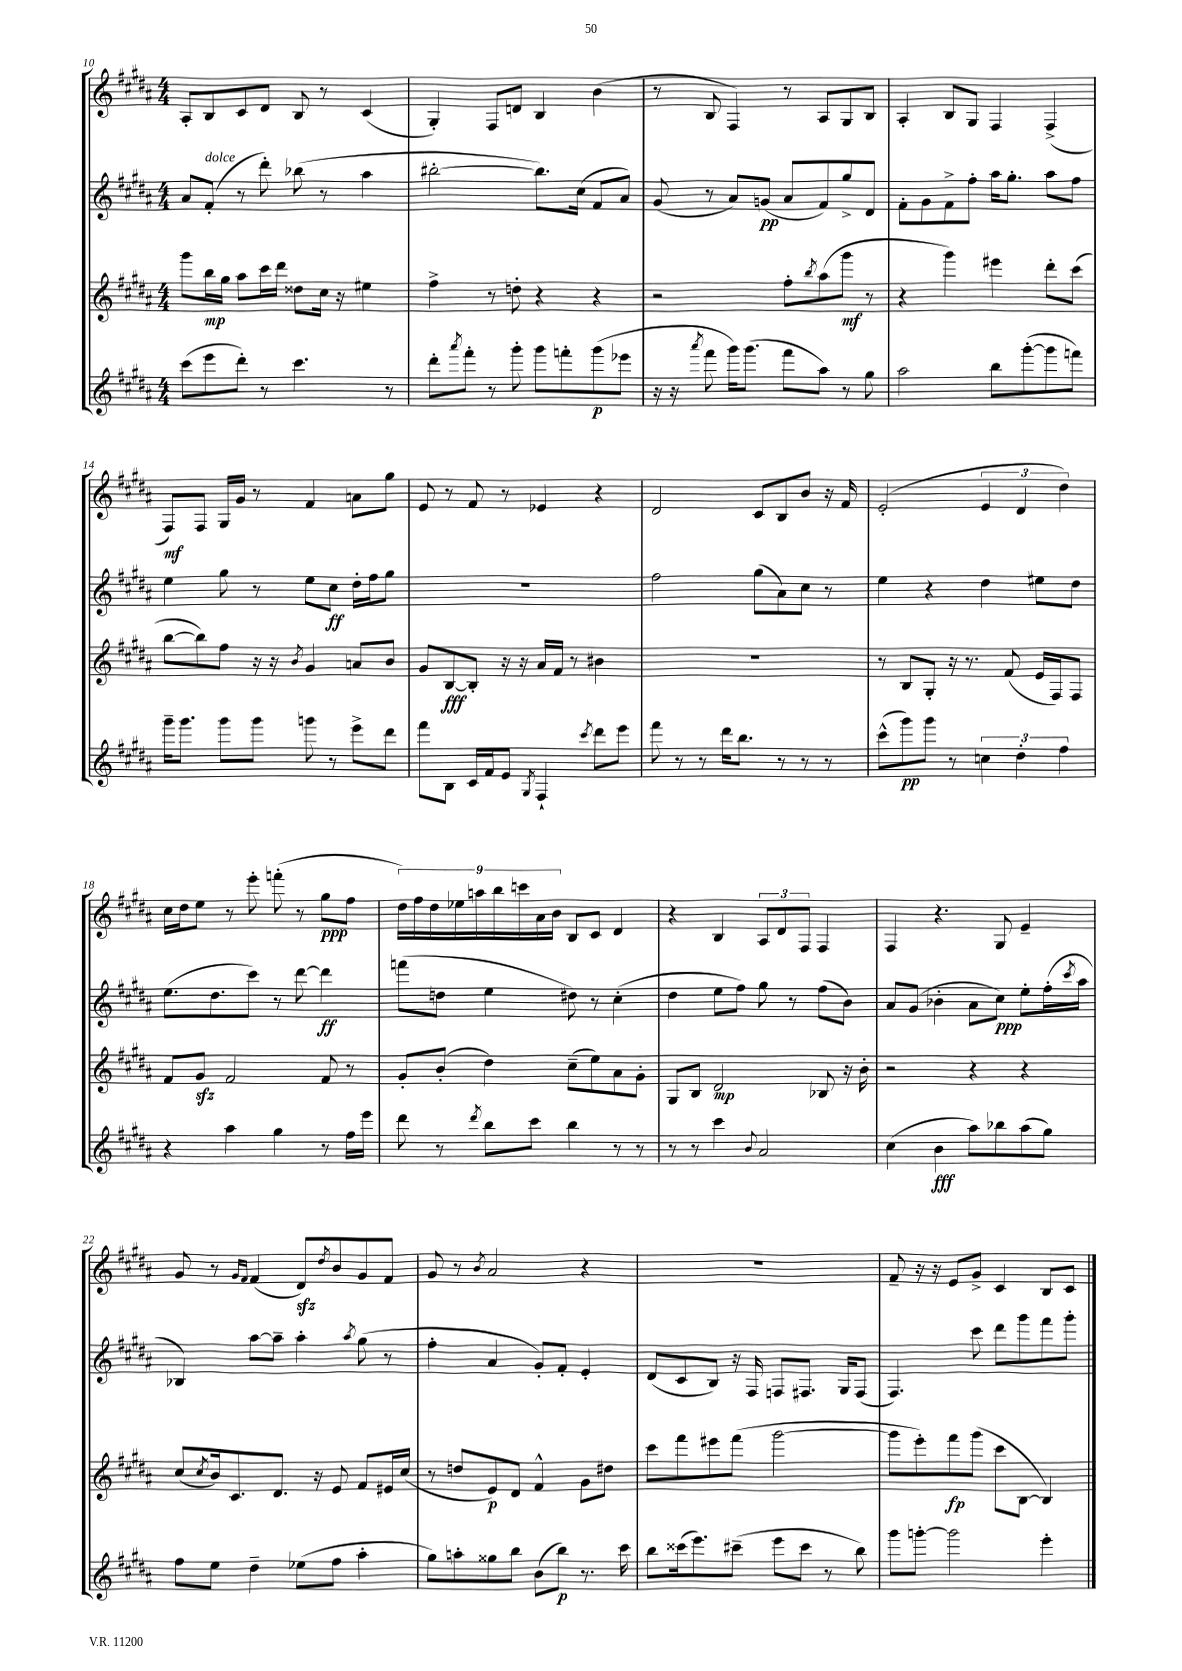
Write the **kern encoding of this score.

**kern	**kern	**kern	**kern
*staff4	*staff3	*staff2	*staff1
*clefG2	*clefG2	*clefG2	*clefG2
*k[f#c#g#d#a#]	*k[f#c#g#d#a#]	*k[f#c#g#d#a#]	*k[f#c#g#d#a#]
*M4/4	*M4/4	*M4/4	*M4/4
(8ccc#	8ggg#	8a#	8A#'
8eee	16bb	(8f#'	8B
.	16gg#	.	.
8ddd#')	8aa#	8r	8c#
8r	16ccc#	8ddd#')	8d#
.	16ddd#	.	.
4.ccc#	8dd##	(8bb-	8B
.	16cc#	8r	8r
.	16r	.	.
.	4ee#	4aa#	(4c#
8r	.	.	.
=	=	=	=
8ddd#'	4ff#^	[2bb#'	4G#')
8qaaa#	.	.	.
8fff#'	.	.	.
8r	8r	.	8F#
8ggg#'	8dd'	.	8d
8ggg#	4r	8.bb#])	4B
8fff'	.	.	.
.	.	(16cc#	.
(8ggg#	4r	8f#	(4b
8eee-	.	8a#)	.
=	=	=	=
16r	2r	(8g#	8r
16r	.	.	.
8qaaa#	.	.	.
8fff#	.	8r	8B
16ggg#)	.	8a#)	4F#)
(8.ggg#	.	.	.
.	.	(8g	.
8fff#	8ff#'	8a#	8r
.	8qbb	.	.
8aa#)	(8aa#	8f#)	8A#
8r	8ggg#	8gg#^	8G#
8gg#	8r	8d#	8B
=	=	=	=
2aa#	4r	8f#'	4A#'
.	.	8g#	.
.	4ggg#)	8f#^	8B
.	.	8ff#'	8G#
8bb	4eee#	16aa#	4F#
.	.	8.gg#'	.
([8ggg#'	.	.	.
8ggg#]	8ddd#'	8aa#	(4F#^
8fff)	(8ccc#	8ff#	.
=	=	=	=
16ggg#~	[8bb	4ee	8F#)
8.ggg#	.	.	.
.	8bb])	.	8F#
8ggg#	8ff#	8gg#	16G#
.	.	.	16g#
8ggg#	16r	8r	8r
.	16r	.	.
.	8qb	.	.
8ggg	4g#	8ee	4f#
8r	.	8cc#	.
8eee^	8a	16dd#'	8a
.	.	16ff#	.
8ddd#	8b	8gg#	8gg#
=	=	=	=
8fff#	8g#	1r	8e
8B	[8B	.	8r
16c#	8B']	.	8f#
16f#	.	.	.
8e	16r	.	8r
.	16r	.	.
8qG#	.	.	.
4F#`	16a#	.	4e-
.	16f#	.	.
.	8r	.	.
8qccc#	.	.	.
8ddd#	4b#	.	4r
8eee	.	.	.
=	=	=	=
8fff#	1r	2ff#	2d#
8r	.	.	.
8r	.	.	.
16ddd#	.	.	.
8.bb	.	.	.
.	.	(8gg#	8c#
8r	.	8a#)	8B
8r	.	8cc#	8b
8r	.	8r	16r
.	.	.	16f#
=	=	=	=
(8ccc#^^	8r	4ee	(2e'
8ggg#)	8B	.	.
8ggg#	8G#'	4r	.
8r	16r	.	.
.	8.r	.	.
6cc	.	4dd#	6e
.	(8f#	.	.
6dd#'	.	.	6d#
.	16e	8ee#	.
.	16F#)	.	.
6ff#	.	.	6dd#)
.	8F#	8dd#	.
=	=	=	=
4r	8f#	(8.ee	16cc#
.	.	.	16dd#
.	8g#	.	8ee
.	.	8.dd#	.
4aa#	2f#	.	8r
.	.	8ccc#)	8eee'
4gg#	.	8r	(8fff'
.	.	[8ddd#	8r
8r	8f#	4ddd#]	8gg#
16ff#	8r	.	8ff#
16eee	.	.	.
=	=	=	=
8ddd#	8g#'	(8fff	18dd#)
.	.	.	18ff#
.	.	.	18dd#
8r	(8b'	8dd	.
.	.	.	18ee-
.	.	.	18aa
8qddd#	.	.	.
8bb	4dd#)	4ee	.
.	.	.	18bb
.	.	.	18ccc
8ccc#	.	.	.
.	.	.	18a#
.	.	.	18b
4bb	(8cc#~	8dd#)	8B
.	8ee)	8r	8c#
8r	8a#	(4cc#'	4d#
8r	8g#'	.	.
=	=	=	=
8r	8G#	4dd#	4r
8r	8B	.	.
4ccc#	2d#	8ee	4B
.	.	8ff#)	.
8qqb	.	.	.
2a#	.	8gg#	12A#
.	.	.	12d#
.	.	8r	.
.	.	.	12F#
.	8B-	(8ff#	4F#
.	16r	8b)	.
.	16b'	.	.
=	=	=	=
(4cc#	2r	8a#	4F#
.	.	(8g#	.
4b	.	4b-'	4.r
8aa#)	4r	8a#	.
8bb-	.	8cc#)	8G#
(8aa#	4r	8ee'	4e~
8gg#)	.	(16ff#'	.
.	.	8qccc#	.
.	.	16aa#	.
=	=	=	=
8ff#	(8cc#	4B-)	8g#
.	8qcc#	.	.
8ee	16b)	.	8r
.	8.c#	.	.
.	.	.	16qqg#
.	.	.	16qqf#
4dd#~	.	[8aa#	(4f#
.	8.d#	8aa#~]	.
(8ee-	.	4aa#'	8d#)
.	16r	.	.
.	.	.	8qdd#
8ff#	8e	.	8b
.	.	8qaa#	.
4aa#'	8f#	(8gg#	8g#
.	16e#	8r	8f#
.	(16cc#	.	.
=	=	=	=
8gg#)	8r	4ff#'	8g#
8aa'	8dd	.	8r
.	.	.	8qb
8gg##	8e)	4a#	2a#
8bb	8d#	.	.
(8b	4f#^^	8g#')	.
8bb)	.	8f#'	.
8.r	8g#	4e'	4r
.	8dd#	.	.
16ccc#	.	.	.
=	=	=	=
8bb	8ccc#	(8d#	1r
(16ccc##	8fff#	8c#	.
8.eee)	.	.	.
.	8eee#	8B)	.
(8ccc#~	(8fff#	16r	.
.	.	16F#	.
8eee	[2ggg#	8F	.
8ccc#	.	8.F#	.
8r	.	.	.
.	.	16G#	.
8bb)	.	(8F#	.
=	=	=	=
8ggg#	8ggg#]	4.F#)	8f#~
[8ggg'	8eee')	.	16r
.	.	.	16r
2ggg]	8fff#	.	8e
.	(8ggg#	8ccc#	8g#^
.	8ccc#	8ddd#	4c#
.	[8B	8ggg#	.
4eee'	4B])	8fff#	8B
.	.	8ggg#'	8c#
==	==	==	==
*-	*-	*-	*-
